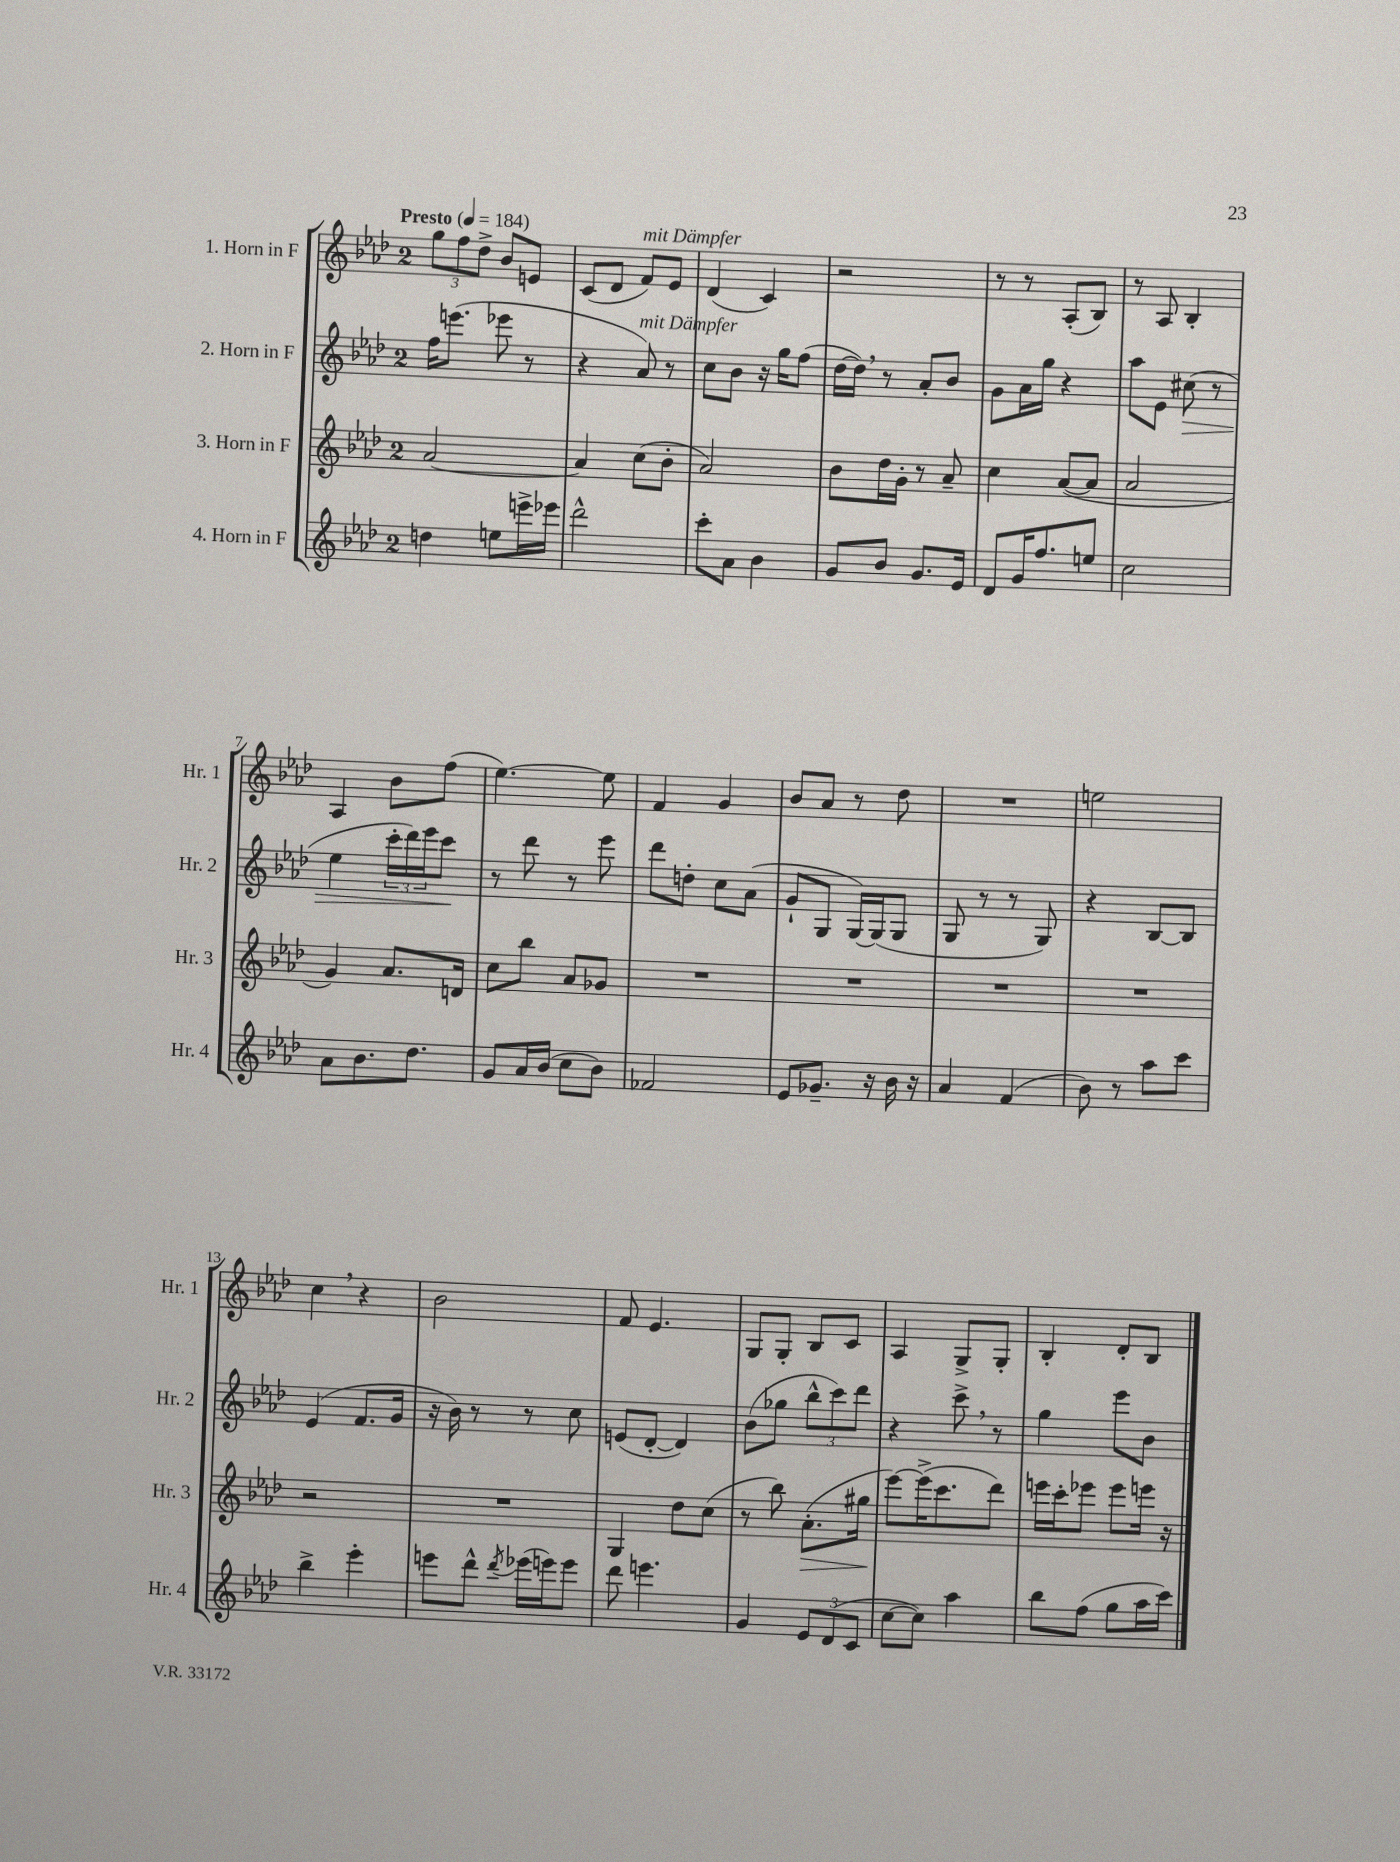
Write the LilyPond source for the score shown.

<<
\new StaffGroup <<
\new Staff = "s0" \with { instrumentName = "1. Horn in F" shortInstrumentName = "Hr. 1" } {
    \clef treble \key aes \major \once \override Staff.TimeSignature.style = #'single-digit \time 2/4 \tempo "Presto" 4 = 184
    \tuplet 3/2 { g''8 f''8 des''8-> } bes'8 e'8 |
    c'8( des'8 f'8^\markup { \italic "mit Dämpfer" }) ees'8 |
    des'4( c'4) |
    r2 |
    r8 r8 aes8-.( bes8) |
    r8 aes8 bes4-. |
    aes4 bes'8 f''8( |
    ees''4.~) ees''8 |
    f'4 g'4 |
    bes'8 aes'8 r8 des''8 |
    R2 |
    e''2 |
    c''4 \breathe r4 |
    bes'2 |
    f'8 ees'4. |
    g8 g8-. bes8 c'8 |
    aes4 g8-> g8-. |
    bes4-. des'8-. bes8 \bar "|." |
}
\new Staff = "s1" \with { instrumentName = "2. Horn in F" shortInstrumentName = "Hr. 2" } {
    \clef treble \key aes \major \once \override Staff.TimeSignature.style = #'single-digit \time 2/4
    f''16 e'''8.( ees'''8 r8 |
    r4 aes'8^\markup { \italic "mit Dämpfer" }) r8 |
    c''8 bes'8 r16 g''16 f''8( |
    des''16~ des''16) \breathe r8 aes'8-. bes'8 |
    g'8 aes'16 g''16 r4 |
    aes''8 ees'8 cis''8\>( r8 |
    ees''4 \tuplet 3/2 { c'''16-. des'''16) ees'''16 } c'''8\! |
    r8 des'''8 r8 ees'''8 |
    des'''8 d''8-. c''8 aes'8( |
    g'8-! g8 g16~) g16( g8 |
    g8 r8 r8 g8) |
    r4 bes8~ bes8 |
    ees'4( f'8. g'16 |
    r16 bes'16) r8 r8 c''8 |
    e'8( des'8~-. des'4) |
    bes'8( ges''8 \tuplet 3/2 { bes''8-^ c'''8) des'''8 } |
    r4 c'''8-> \breathe r8 |
    g''4 ees'''8 bes'8 \bar "|." |
}
\new Staff = "s2" \with { instrumentName = "3. Horn in F" shortInstrumentName = "Hr. 3" } {
    \clef treble \key aes \major \once \override Staff.TimeSignature.style = #'single-digit \time 2/4
    aes'2~ |
    aes'4 c''8( bes'8-. |
    aes'2) |
    bes'8 des''16 g'16-. r8 aes'8-- |
    c''4 aes'8~( aes'8 |
    aes'2 |
    g'4) aes'8. d'16 |
    c''8 bes''8 aes'8 ges'8 |
    R2 |
    R2 |
    R2 |
    R2 |
    r2 |
    R2 |
    g4 des''8 c''8( |
    r8 bes''8) aes'8.-.\>( gis''16 |
    ees'''8~\!) ees'''16->( c'''8. des'''8) |
    e'''16 c'''16-. ees'''8 ees'''8 e'''16 r16 \bar "|." |
}
\new Staff = "s3" \with { instrumentName = "4. Horn in F" shortInstrumentName = "Hr. 4" } {
    \clef treble \key aes \major \once \override Staff.TimeSignature.style = #'single-digit \time 2/4
    d''4 e''8 e'''16-> ees'''16 |
    des'''2-^ |
    c'''8-. aes'8 bes'4 |
    g'8 bes'8 g'8. ees'16 |
    des'8 g'16 f''8. e''8 |
    c''2 |
    aes'8 bes'8. des''8. |
    g'8 aes'16 bes'16( c''8 bes'8) |
    fes'2 |
    ees'8 ges'8.-- r16 bes'16 r16 |
    aes'4 f'4( |
    bes'8) r8 aes''8 c'''8 |
    bes''4-> ees'''4-. |
    e'''8 des'''8-^ \acciaccatura { des'''8 } ees'''16( e'''16) e'''8 |
    des'''8 e'''4. |
    g'4 \tuplet 3/2 { ees'8 des'8( c'8 } |
    c''8~ c''8) aes''4 |
    bes''8 f''8( g''8 aes''16 c'''16) \bar "|." |
}
>>
>>
